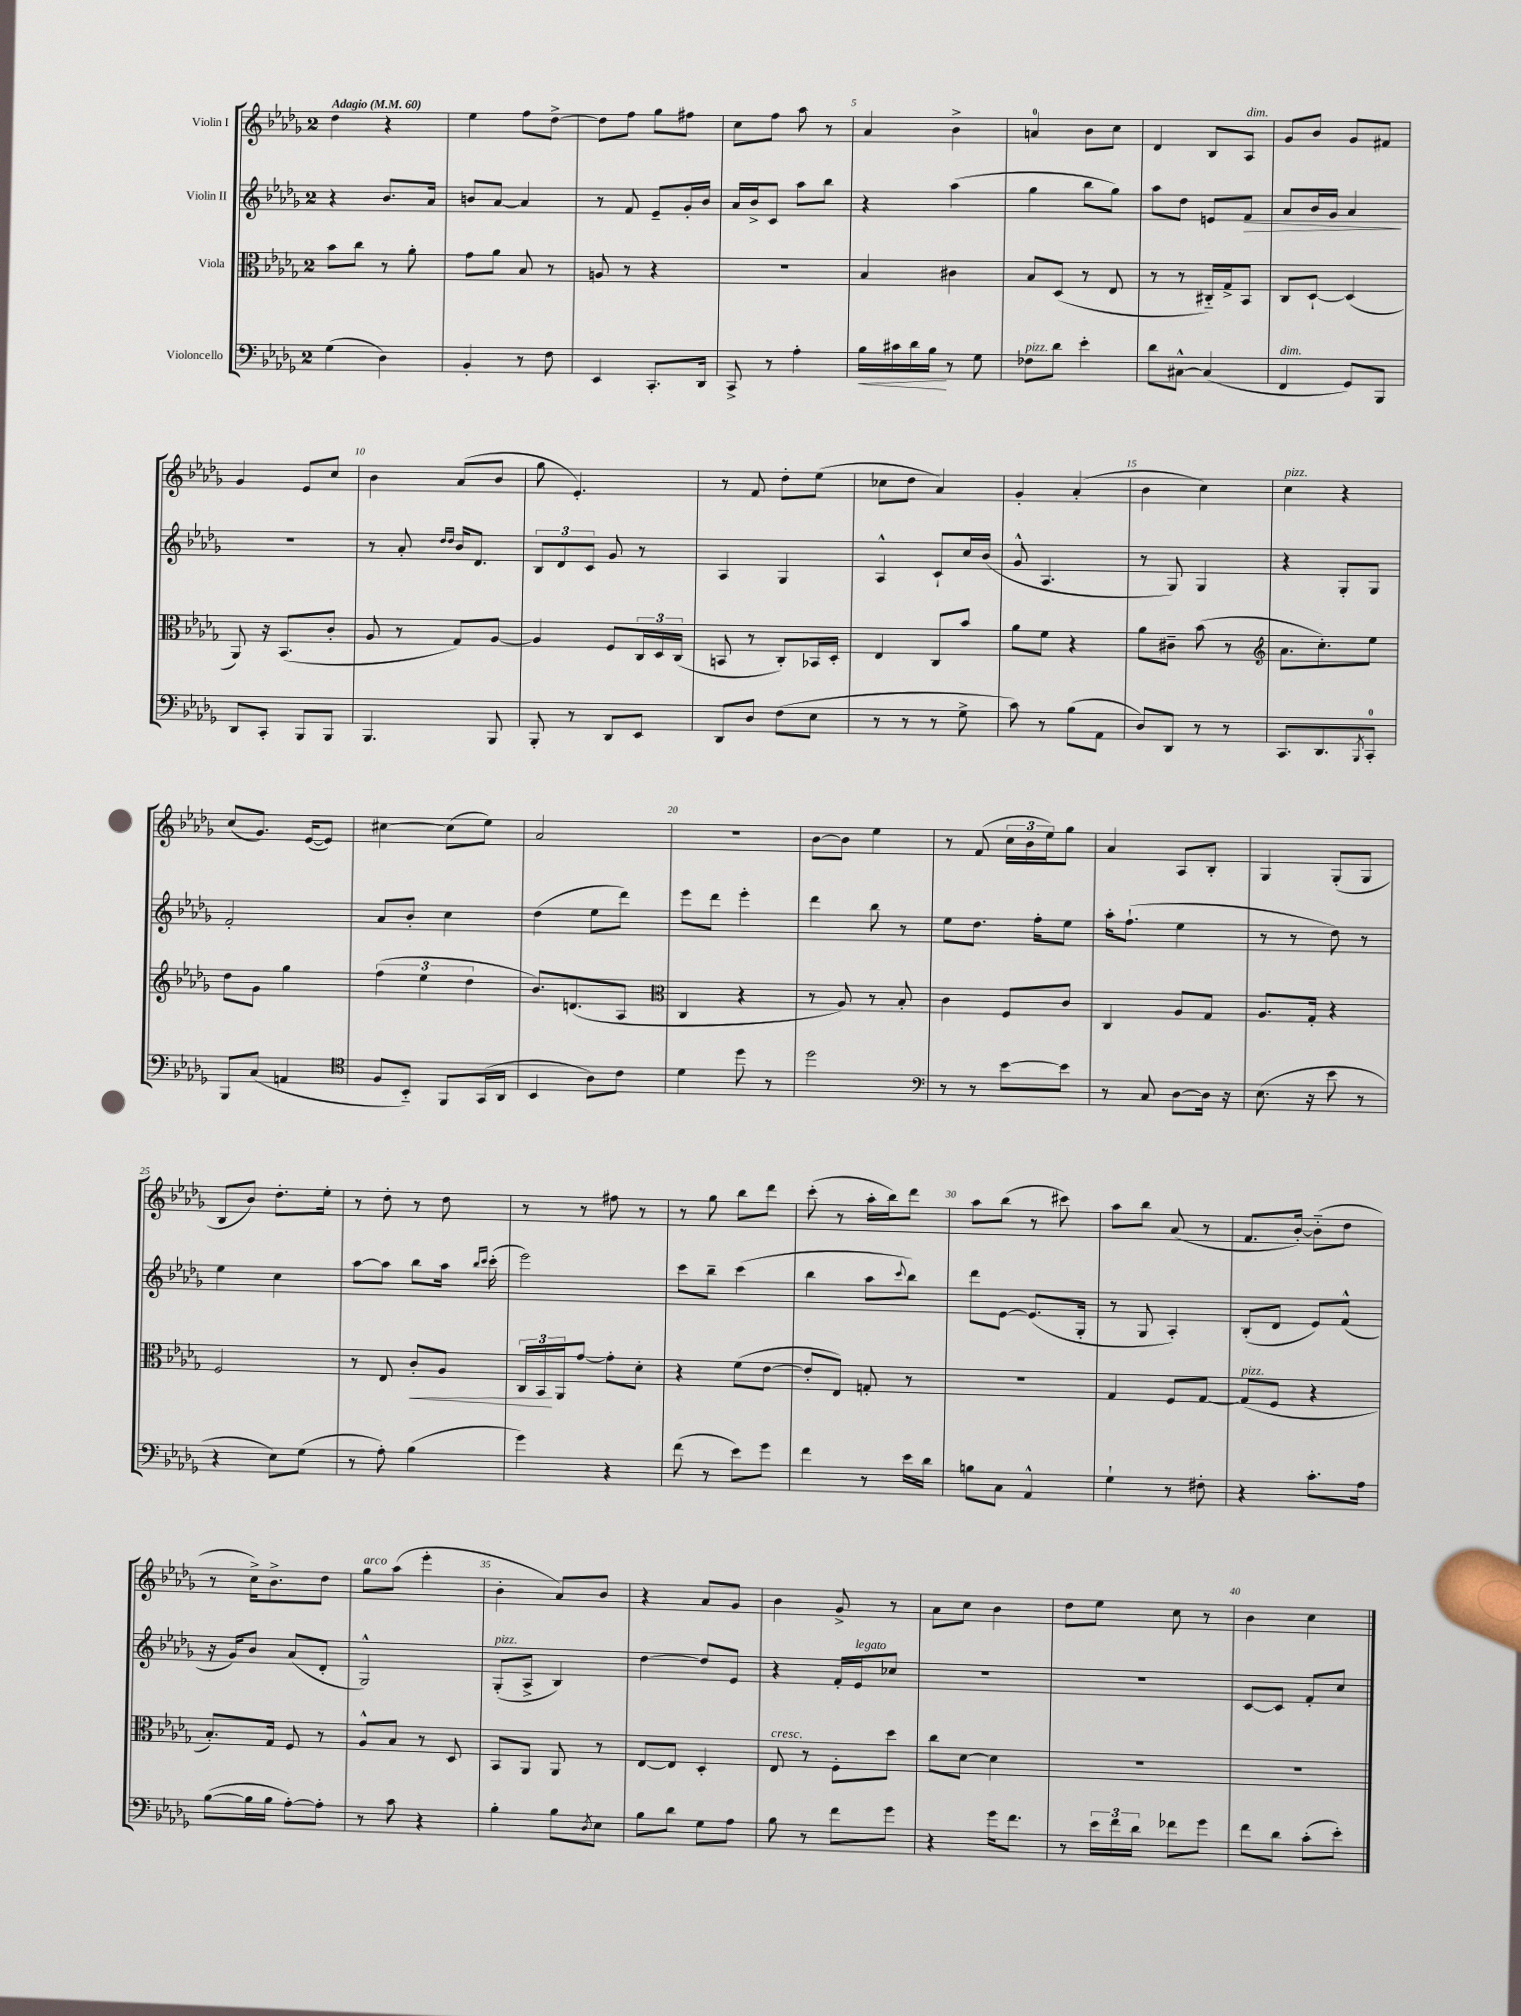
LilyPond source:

<<
\new StaffGroup <<
\new Staff = "s0" \with { instrumentName = "Violin I" } {
    \clef treble \key des \major \once \override Staff.TimeSignature.style = #'single-digit \time 2/4 \tempo "Adagio" 4 = 60
    des''4 r4 |
    ees''4 f''8 des''8~-> |
    des''8 f''8 ges''8 fis''8 |
    c''8 f''8 aes''8 r8 |
    aes'4 bes'4-> |
    a'4-0 bes'8 c''8 |
    des'4 bes8 aes8^\markup { \italic "dim." } |
    ges'8 bes'8 ges'8 fis'8 |
    ges'4 ees'8 c''8 |
    bes'4 aes'8( bes'8 |
    ges''8 ees'4.-.) |
    r8 f'8 des''8-. ees''8( |
    ces''8 des''8 aes'4) |
    ges'4-. aes'4-.( |
    bes'4 c''4) |
    c''4^\markup { \italic "pizz." } r4 |
    c''8( ges'8.) ees'16~( ees'8) |
    cis''4~ cis''8( ees''8) |
    aes'2 |
    r2 |
    bes'8~ bes'8 ees''4 |
    r8 f'8( \tuplet 3/2 { c''16 bes'16 ees''16) } ges''8 |
    aes'4 aes8 bes8-. |
    ges4 ges8-.( ges8 |
    bes8 bes'8) des''8.-. ees''16-. |
    r8 des''8-. r8 des''8 |
    r8 r8 fis''8 r8 |
    r8 ges''8 bes''8 des'''8 |
    c'''8-.( r8 aes''16-. bes''16) des'''8 |
    aes''8 bes''8( r8 cis'''8) |
    aes''8 bes''8 aes'8( r8 |
    f'8. bes'16~-.) bes'8-_( des''8 |
    r8 c''16->) bes'8.-> des''8 |
    ges''8^\markup { \italic "arco" } aes''8( ees'''4-. |
    bes'4-. aes'8) bes'8 |
    r4 aes'8 ges'8 |
    bes'4 ges'8-> r8 |
    aes'8 c''8 bes'4 |
    des''8 ees''8 c''8 r8 |
    bes'4 c''4 \bar "|." |
}
\new Staff = "s1" \with { instrumentName = "Violin II" } {
    \clef treble \key des \major \once \override Staff.TimeSignature.style = #'single-digit \time 2/4
    r4 bes'8. aes'16 |
    b'8 aes'8~ aes'4 |
    r8 f'8 ees'8-- ges'16-. bes'16 |
    aes'16 bes'16-> c'8 aes''8 bes''8 |
    r4 aes''4( |
    ges''4 bes''8 ges''8) |
    aes''8 des''8 e'8 f'8\> |
    aes'8 bes'16 ges'16 aes'4\! |
    r2 |
    r8 aes'8-. \grace { des''16 des''16 } bes'16 des'8. |
    \tuplet 3/2 { bes8 des'8 c'8 } ges'8 r8 |
    aes4 ges4 |
    aes4-^ c'8-! c''16 bes'16( |
    ges'8-^ aes4. |
    r8 ges8) ges4 |
    r4 ges8-. ges8 |
    f'2-. |
    aes'8 bes'8-. c''4 |
    des''4( ees''8 des'''8) |
    ees'''8 des'''8 ees'''4-. |
    des'''4 bes''8 r8 |
    ees''8 des''8. f''16-. ees''8 |
    aes''16-. f''8.-!( ees''4 |
    r8 r8 des''8) r8 |
    ees''4 c''4 |
    aes''8~ aes''8 bes''8 aes''16 \grace { bes''16 c'''16 } c'''16-.( |
    ees'''2) |
    c'''8 bes''8-- c'''4( |
    bes''4 aes''8 \appoggiatura { c'''8 } bes''8) |
    des'''8 ees'8~ ees'8.( ges16-. |
    r8 ges8 aes4-.) |
    bes8-.( des'8 ees'8) f'8-^( |
    r16 ges'16) bes'8 aes'8( des'8-. |
    ges2-^) |
    ges8-.^\markup { \italic "pizz." }( aes8-> bes4) |
    des''4~ des''8 ees'8 |
    r4 f'16-. ees'16^\markup { \italic "legato" } ces''8 |
    R2 |
    R2 |
    c'8~ c'8 f'8-. c''8 \bar "|." |
}
\new Staff = "s2" \with { instrumentName = "Viola" } {
    \clef alto \key des \major \once \override Staff.TimeSignature.style = #'single-digit \time 2/4
    bes'8 c''8 r8 aes'8-. |
    ges'8 aes'8 bes8 r8 |
    a8 r8 r4 |
    r2 |
    bes4 cis'4 |
    bes8 des8( r8 ees8 |
    r8 r8 cis16-_) ges16-> bes,8 |
    c8 des8~-! des4( |
    aes,8) r16 bes,8.( c'8-. |
    aes8 r8 ges8) aes8~ |
    aes4 f8 \tuplet 3/2 { c16 des16 c16( } |
    b,8 r8 c8-.) bes,16 des16-. |
    ees4 c8 bes'8 |
    aes'8 f'8 r4 |
    aes'8 cis'8-- bes'8( r8 |
    \clef treble aes'8. c''8.-.) ees''8 |
    des''8 ges'8 ges''4 |
    \tuplet 3/2 { f''4( ees''4 des''4 } |
    bes'8.) d'8.( aes8 |
    \clef alto c4 r4 |
    r8 aes8) r8 bes8-. |
    c'4 f8 c'8 |
    c4 aes8 ges8 |
    aes8. ges16-. r4 |
    f2 |
    r8 ees8 c'8-.\< aes8 |
    \tuplet 3/2 { c16 bes,16\! aes,16 } ges'8~ ges'8-. des'8-. |
    r4 f'8( ees'8~ |
    ees'8-. ees8) g8-. r8 |
    R2 |
    ges4 f8 ges8~ |
    ges8^\markup { \italic "pizz." }( f8 r4 |
    bes8.-.) ges16 f8 r8 |
    aes8-^ bes8 r8 des8 |
    bes,8 aes,8 aes,8 r8 |
    ees8~ ees8 des4-. |
    ees8^\markup { \italic "cresc." } r8 f8-. des''8 |
    c''8 des'8~ des'4 |
    R2 |
    R2 \bar "|." |
}
\new Staff = "s3" \with { instrumentName = "Violoncello" } {
    \clef bass \key des \major \once \override Staff.TimeSignature.style = #'single-digit \time 2/4
    ges4( des4) |
    bes,4-. r8 f8 |
    ees,4 c,8.-. des,16 |
    c,8-> r8 aes4-. |
    bes16\< cis'16 des'16 bes16\! r8 ges8 |
    fes8^\markup { \italic "pizz." } des'8 ees'4-. |
    des'8 cis8~-^ cis4( |
    f,4^\markup { \italic "dim." } ges,8) bes,,8 |
    des,8 c,8-. bes,,8 bes,,8 |
    bes,,4. bes,,8 |
    bes,,8-. r8 des,8 ees,8 |
    des,8 des8 f8( ees8 |
    r8 r8 r8 ges8-> |
    c'8) r8 bes8( aes,8 |
    des8) des,8 r8 r8 |
    c,8. des,8. \acciaccatura { bes,,8 } c,8-0-. |
    bes,,8 c8( a,4 |
    \clef tenor f8 bes,8-_) f,8 ges,16( aes,16 |
    bes,4 aes8) c'8 |
    des'4 des''8 r8 |
    des''2 |
    \clef bass r8 r8 ees'8~ ees'8 |
    r8 c8 des8~ des16 r16 |
    ees8.( r16 ees'8 r8 |
    r4 ees8) ges8( |
    r8 aes8-.) bes4( |
    ges'4) r4 |
    f'8( r8 ees'8) ges'8 |
    f'4 r8 ees'16 des'16 |
    b8 c8 aes,4-^ |
    ges4-! r8 fis8-. |
    r4 c'8.-. aes16 |
    bes8~( bes16 bes16 aes8~-.) aes8-. |
    r8 c'8 r4 |
    bes4-. bes8 \acciaccatura { des8 } ees8 |
    bes8 des'8 ges8 aes8 |
    bes8 r8 f'8 ges'8 |
    r4 ges'16 f'8. |
    r8 \tuplet 3/2 { ees'16 f'16 des'16 } fes'8 ges'8 |
    f'8 des'8 c'8-.( ees'8-.) \bar "|." |
}
>>
>>
\layout { \context { \Score \override BarNumber.break-visibility = ##(#f #t #t) barNumberVisibility = #(every-nth-bar-number-visible 5) } }
